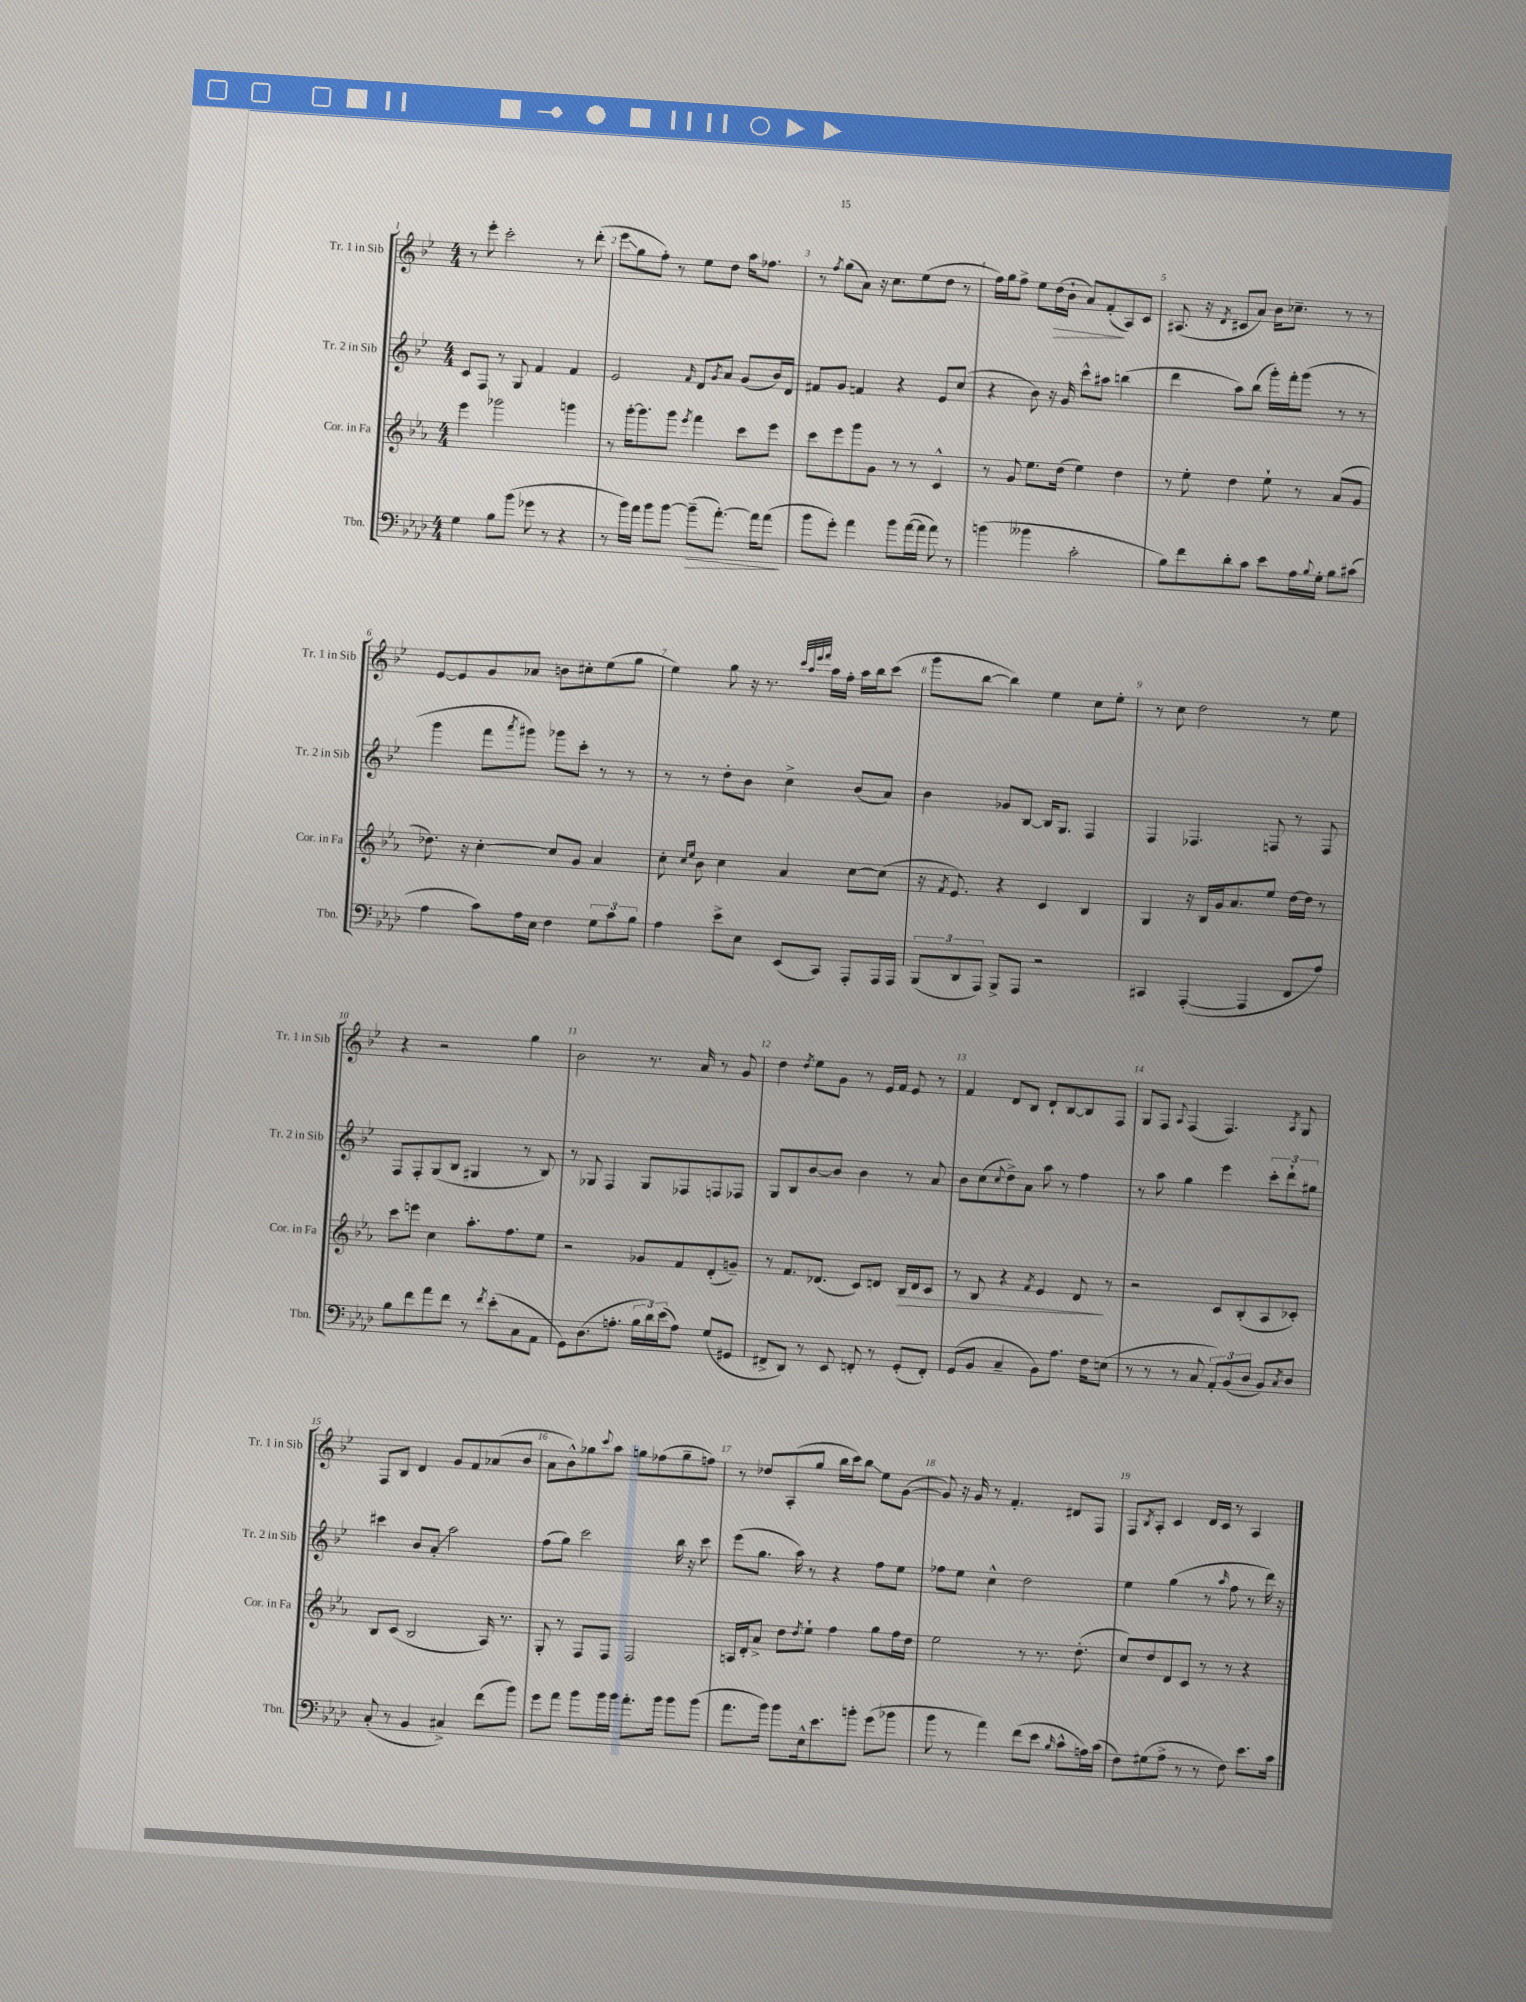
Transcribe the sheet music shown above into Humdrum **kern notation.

**kern	**kern	**kern	**kern
*staff4	*staff3	*staff2	*staff1
*clefF4	*clefG2	*clefG2	*clefG2
*k[b-e-a-d-]	*k[b-e-a-]	*k[b-e-]	*k[b-e-]
*M4/4	*M4/4	*M4/4	*M4/4
4G	4eee-	8c	8r
.	.	8F	8eee-'
8B-	2ggg-	8r	2ccc'
(8b-	.	8G	.
8g-	.	4f	.
8r	.	.	.
4r	4ggg	4f	8r
.	.	.	(8ddd'
=	=	=	=
8r	8r	2e-	8eee-
16b-)	[16ggg'	.	8gg
16a-	8.ggg]	.	.
8b-	.	.	8ff')
[8b-	8ggg	.	8r
.	8qeee-	16qqf	.
(8b-~]	4fff	8d	8ee-
.	.	8qg	.
[8.a-')	.	8a	8dd
.	8ccc	(8g	16aa
16a-]	.	.	8.ff-
(8a-	8eee-	16b-)	.
.	.	16d	.
=	=	=	=
8b-	8ccc	8f#	8r
.	.	.	8qff
8g')	8eee-	8g	(8gg
4a-	8ggg	4f	8a)
.	8g	.	16r
.	.	.	8.cc
8b-	8r	4r	.
([16a-	8r	.	(8ee-
16a-]	.	.	.
8a-)	4c^^	8e-	8dd
8r	.	(8cc	8r
=	=	=	=
(4b	8r	4r	16ff)
.	.	.	16gg
.	8g	.	8ff^
4b--	8.ee-	8b-)	8ee-
.	.	16r	(16dd
.	(16dd	16g	16b-`
2c'	4ee-)	8ccc^^	8a)
.	.	8aa#	(8f'
.	4dd	(4bb	8A)
.	.	.	8c
=	=	=	=
8B-)	8r	4ddd	(8.A#
8f	8ee-'	.	.
.	.	.	16r
.	.	.	8qd
8d-'	4dd	8aa)	8c#
8c	.	(8bb-	8a)
8e-	8ee-`	16ggg')	16b-
.	.	16fff'	8.cc-~
16A-	8r	(8ggg	.
8qqB-	.	.	.
16G'	.	.	.
8B-	(8a-	8r	8r
(8c#	8g	8r	8r
=	=	=	=
4A-	8.dd-)	4ggg	[8e-
.	.	.	8e-]
.	16r	.	.
8c)	[4cc'	8fff	8g
.	.	8qaaa	.
16A-	.	8ggg#)	8a-
16E-	.	.	.
4F	8cc]	8ggg-	8b
.	8g	8ccc'	8cc#'
12G	4a-	8r	(8ee-
12c	.	.	.
.	.	8r	8gg
12B-	.	.	.
=	=	=	=
4A-	8cc'	8r	4ee-)
.	16qqcc	.	.
.	16qqee-	.	.
.	8b-	8r	.
8e-^	4cc	8dd'	8gg
8E-	.	8b-	16r
.	.	.	8.r
(8EE-	4a-	4cc^	.
.	.	.	32qqccc
.	.	.	32qqaa
.	.	.	32qqeee-
.	.	.	32qqfff
8CC)	.	.	16aa
.	.	.	16ff'
8AAA-'	[8cc	(8b-	16aa
.	.	.	16bb-
16AAA-	(8cc]	8a)	(8ccc
16AAA-	.	.	.
=	=	=	=
(12BBB-	16r	4b-	8ggg
.	8qf	.	.
.	8.e-)	.	.
12DD-	.	.	.
.	.	.	[8bb-
12AAA-)	.	.	.
8BBB-^	4r	8g-	4bb-])
8AAA-	.	[8B-	.
2r	4c	16B-]	4ee-
.	.	8.G	.
.	4B-	4F	8cc
.	.	.	8ee-'
=	=	=	=
4CC#	4G	4F	8r
.	.	.	8cc
([4AAA-'	16r	4.F-	2dd
.	16B-	.	.
.	16g	.	.
.	8.a-	.	.
4AAA-]	.	.	.
.	8ee-	8F	.
8FF	[16dd	8r	8r
.	16dd]	.	.
8A-)	8r	8F	8ee-
=	=	=	=
8B-	8ccc	8F	4r
8f	8eee	8F'	.
8a-	4cc	(8G	2r
8f	.	8B-	.
8r	8.aa-'	4G#	.
8qf	.	.	.
(8e-'	.	.	.
.	8.ff	.	.
8C	.	8r	4gg
8AA-	8ee-	8B-)	.
=	=	=	=
8GG)	2r	8r	2b-
(8.D-	.	8G-	.
.	.	4F	.
8.A'	.	.	.
24B-	8g-	8G-	8.r
24d-)	.	.	.
(24e-	.	.	.
8A)	8f	8F-	.
.	.	.	16a
(8G	(8d'	8F	8r
8GG#	8g~)	8F-	8g
=	=	=	=
8FF#^	8r	8G	4dd
8DD-)	8.f	8B-	.
.	.	.	8qdd
8r	.	[8b-	8ee-
.	(8.d-	.	.
8EE-	.	8b-]	8g
8FF'	8c)	4b-	8r
8r	8d	.	16e-
.	.	.	16f
(8GG'	16B-	8r	8e-
.	16d	.	.
8FF')	8c	8a	8r
=	=	=	=
(8GG	8r	8b-	4f
8BB-	8B-	(8cc	.
.	.	8qqcc	.
4C~	4r	8dd^)	8d
.	.	8a	8B-
.	8qf	.	.
8BB-)	4e-	8aa	8d`
8.A-	.	8r	[8B-
.	8d	4ff	8B-]
16F	.	.	.
(8E	8r	.	8F
=	=	=	=
8r	2r	8r	8G
8r	.	8aa	8F
.	.	.	8qqA
8r	.	4gg	(4F
8C	.	.	.
12AA-')	8c	4eee-	4.F)
(12BB-	.	.	.
.	(8B-'	.	.
12D-	.	.	.
8BB-)	8A-	12ccc'	.
.	.	12ddd`	.
8qC	.	.	8qA
8D-	8c-')	.	8G
.	.	12gg#	.
=	=	=	=
(8C'	8B-	4ccc#	8F
8r	(8c	.	8B-
4BB-	2B-	8b-	4d
.	.	8a'	.
4C#^)	.	2aa	8g
.	.	.	8f
(8f	16A-)	.	(8a-
.	8.r	.	.
8b-)	.	.	8b-
=	=	=	=
8g	8G'	(8ff	8a
8a-	8r	8gg)	8b-^^)
8b-	8F	2ccc	8gg-
.	.	.	8qqccc
16b-	8F	.	8aa
16b-	.	.	.
8.a-'	2F	.	8gg
.	.	.	(8ff-
16b-	.	.	.
8b-	.	16bb-	8gg~
.	.	16r	.
(8b-	.	8ccc	8ff)
=	=	=	=
8.a-	16A	(8eee-	8r
.	16d'	.	.
.	8a-^	8.gg	8dd-
16b-)	.	.	.
8b-	8dd	.	(8A'
.	.	16aa)	.
.	8qdd	.	.
16E-^^	8ee-`	8r	8gg
8.e-	.	.	.
.	4ff	4r	16bb-
.	.	.	16ccc)
8b'	.	.	8bb-
(8g	8gg	8ff	8ee-
8b-	16ff	8ee-	([8g
.	16dd	.	.
=	=	=	=
8b-	2ee-	8ff-	8g])
8r	.	8ee-	16r
.	.	.	16g
4a-)	.	4cc^^	8r
.	.	.	4.f'
(8f	8r	2dd	.
8e-	8.r	.	.
16qqB-	.	.	.
8c^^	.	.	8d#
.	(8.dd'	.	.
16A)	.	.	8F
(16c	.	.	.
=	=	=	=
8F)	8cc)	4ee-	8F
.	.	.	8qB-
(8G#	8dd	.	8A'
8A-^	8d	(4gg	4c
8r	8c	.	.
8r	8r	8r	16d
.	.	.	16c
.	.	16qqaa	.
8F)	8r	8ff	8r
8.e-	4r	8r	4A
.	.	16ddd)	.
16c	.	16r	.
==	==	==	==
*-	*-	*-	*-
